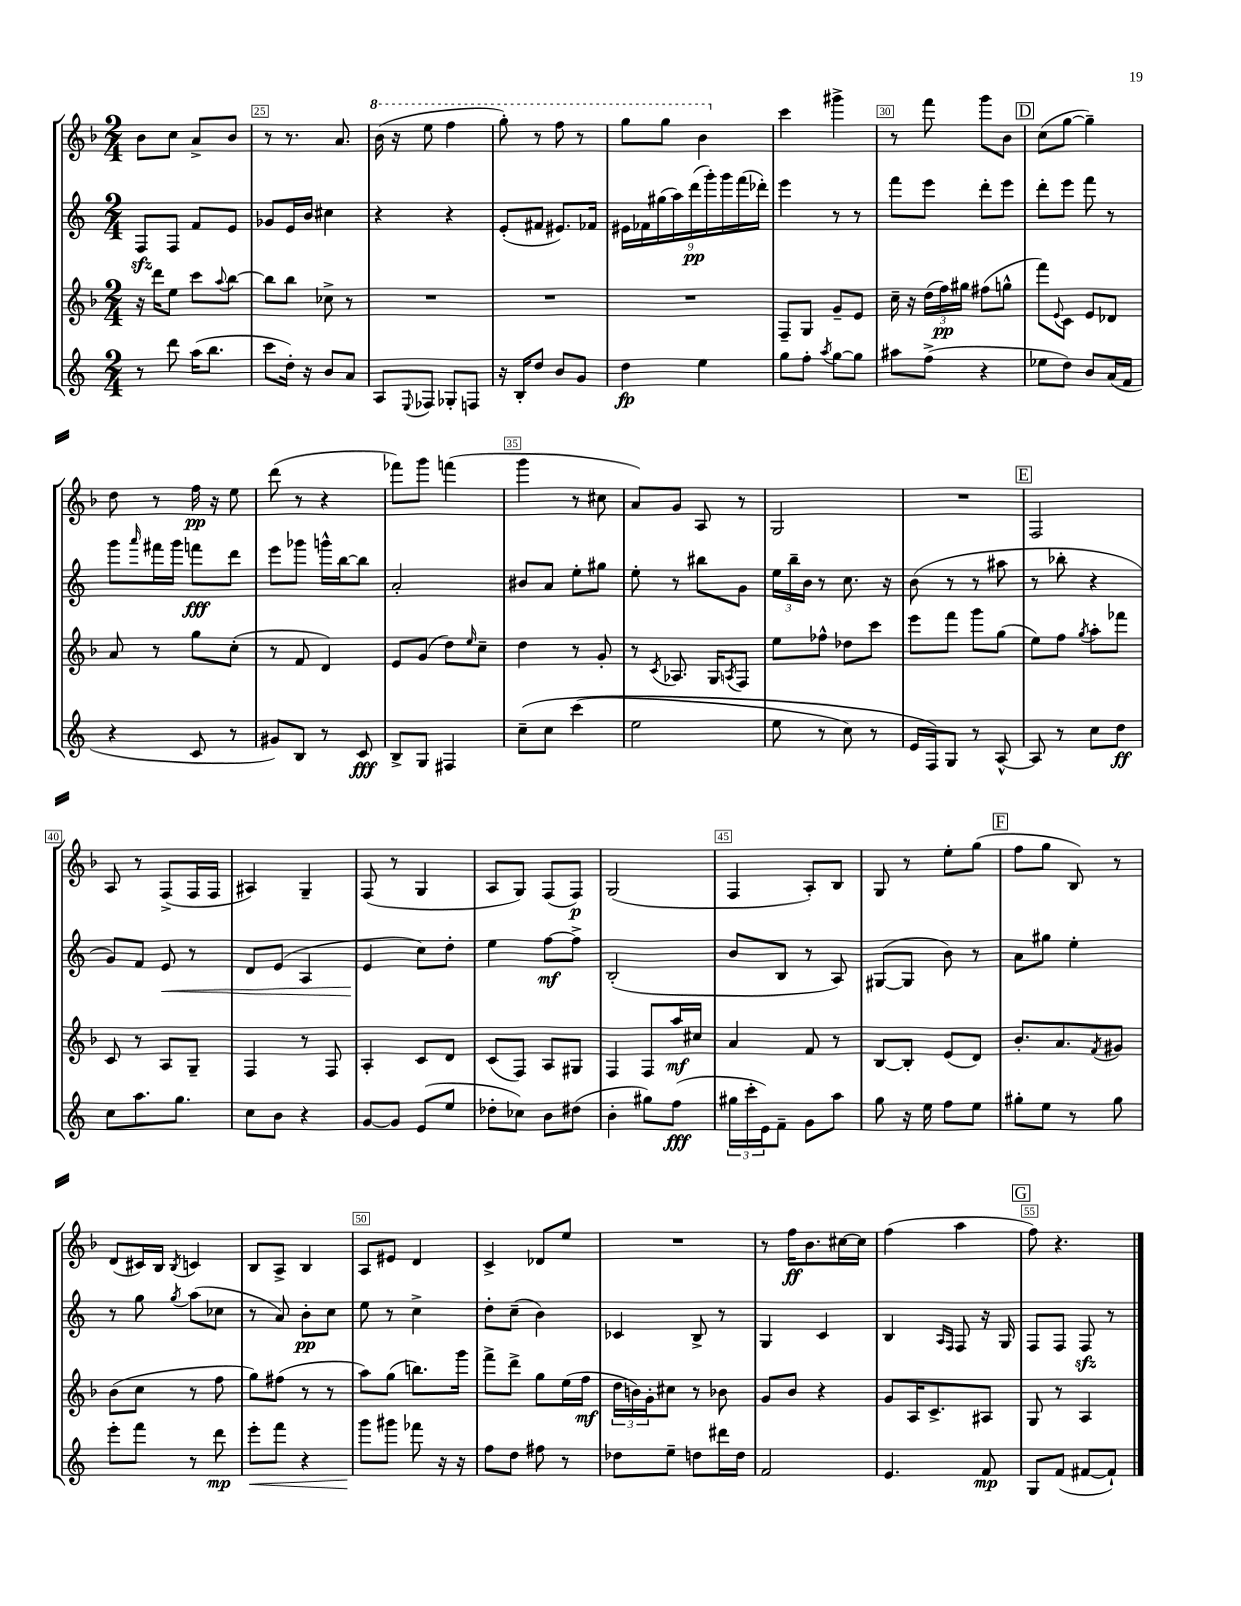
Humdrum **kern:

**kern	**kern	**kern	**kern
*staff4	*staff3	*staff2	*staff1
*clefG2	*clefG2	*clefG2	*clefG2
*k[]	*k[b-]	*k[]	*k[b-]
*M2/4	*M2/4	*M2/4	*M2/4
8r	16r	8F	8b-
.	16ddd	.	.
8ddd	8ee	8F	8cc
(16aa	8ccc	8f	8a^
8.bb	.	.	.
.	8qqaa	.	.
.	[8bb-	8e	8b-
=	=	=	=
8ccc	8bb-]	8g-	8r
16dd')	8bb-	16e	8.r
16r	.	16b	.
8b	8cc-^	4cc#	.
.	.	.	8.a
8a	8r	.	.
=	=	=	=
8A	2r	4r	(16bb-
.	.	.	16r
8qqE	.	.	.
8F-	.	.	8eee
8G-'	.	4r	4fff
8F	.	.	.
=	=	=	=
16r	2r	(8e'	8ggg')
16B'	.	.	.
8dd	.	8f#	8r
8b	.	8.e#)	8fff
8g	.	.	8r
.	.	16f-	.
=	=	=	=
4dd	2r	18e#	8ggg
.	.	18f-	.
.	.	(18gg#	.
.	.	.	8ggg
.	.	18aa)	.
.	.	(18ddd	.
4ee	.	.	4bb-
.	.	18ggg')	.
.	.	18ggg	.
.	.	(18fff	.
.	.	18ddd-')	.
=	=	=	=
8gg	8F~	4eee	4ccc
8ff'	8G	.	.
8qaa	.	.	.
[8gg	8g~	8r	4ggg#^
8gg]	8e	8r	.
=	=	=	=
8aa#	16cc~	8fff	8r
.	16r	.	.
(8ff^	(24dd	8eee	8fff
.	24ff)	.	.
.	24gg#	.	.
4r	(8ff#	8ddd'	8ggg
.	8gg^^	8eee	8b-
=	=	=	=
8ee-	8fff)	8ddd'	(8cc
.	8qqe	.	.
8dd)	8c	8eee	[8gg
8b	8e	8fff	4gg~])
(16a	8d-	8r	.
16f	.	.	.
=	=	=	=
4r	8a	8ggg	8dd
.	.	16qqaaa	.
.	8r	16fff#	8r
.	.	16ggg	.
8c	8gg	8fff	16ff
.	.	.	16r
8r	(8cc'	8ddd	8ee
=	=	=	=
8g#)	8r	8eee	(8ddd
8B	8f	8ggg-	8r
8r	4d)	16ggg^^	4r
.	.	[16bb	.
8c	.	8bb]	.
=	=	=	=
8B^	8e	2a'	8fff-)
8G	(8g	.	8ggg
4F#	8dd)	.	(4fff
.	16qqee	.	.
.	8cc~	.	.
=	=	=	=
&(8cc~	4dd	8b#	4ggg
8cc	.	8a	.
(4ccc	8r	8ee'	8r
.	8g'	8gg#	8cc#
=	=	=	=
2ee	8r	8ee'	8a)
.	8qc	.	.
.	8.A-	8r	8g
.	.	8bb#	8A
.	16G	.	.
.	8qA	.	.
.	8F	8g	8r
=	=	=	=
8ee	8ee	24ee	2G
.	.	24bb~	.
.	.	24b	.
8r	8ff-^^	8r	.
8cc)	8dd-	8.cc	.
8r	8ccc	.	.
.	.	16r	.
=	=	=	=
16e	8eee	(8b	2r
16F&)	.	.	.
8G	8fff	8r	.
8r	8ggg	8r	.
[8A^^	(8gg	8aa#	.
=	=	=	=
8A]	8ee)	8r	2F
8r	8ff	8bb-'	.
.	8qgg	.	.
8cc	8aa'	4r	.
8dd	8fff-	.	.
=	=	=	=
8cc	8c	8g)	8A
8.aa	8r	8f	8r
.	8A	8e	(8F^
8.gg	.	.	.
.	8G~	8r	16F
.	.	.	16F
=	=	=	=
8cc	4F	8d	4A#)
8b	.	(8e	.
4r	8r	4A	4G~
.	8F	.	.
=	=	=	=
[8g	4A'	4e	(8F
8g]	.	.	8r
(8e	8c	8cc)	4G
8ee	8d	8dd'	.
=	=	=	=
8dd-'	(8c	4ee	8A
8cc-)	8F)	.	8G)
8b	8A	[8ff	(8F
(8dd#	8G#	8ff^]	8F)
=	=	=	=
4b'	4F	(2B'	(2G
8gg#)	8F	.	.
(8ff	16aa	.	.
.	16cc#	.	.
=	=	=	=
24gg#	4a	8b	4F
24ccc'	.	.	.
24e)	.	.	.
8f~	.	8B	.
8g	8f	8r	8A')
8aa	8r	8A)	8B-
=	=	=	=
8gg	[8B-	([8G#	8G
16r	8B-']	8G#]	8r
16ee	.	.	.
8ff	(8e	8b)	8ee'
8ee	8d)	8r	(8gg
=	=	=	=
8gg#'	8.b-'	8a	8ff
8ee	.	8gg#	8gg
.	8.a	.	.
8r	.	4ee'	8B-)
.	8qf	.	.
8gg#	8g#	.	8r
=	=	=	=
8eee'	(8b-	8r	(8d
8fff	8cc	8gg	16c#)
.	.	.	16B-
.	.	8qgg	8qB-
8r	8r	(8aa	4c
8ddd	8ff	8cc-	.
=	=	=	=
8eee'	8gg)	8r	8B-
8fff	(8ff#	8a)	8A^
4r	8r	8b'	4B-
.	8r	8cc	.
=	=	=	=
8ggg	8aa)	8ee	8A
8ggg#	(8gg	8r	8e#
8fff-	8.bb)	4cc^	4d
16r	.	.	.
16r	16ggg	.	.
=	=	=	=
8ff	8fff^	8dd'	4c^
8dd	8ddd^	(8cc~	.
8ff#	8gg	4b)	8d-
8r	(16ee	.	8ee
.	16ff	.	.
=	=	=	=
8dd-	24dd	4c-	2r
.	24b)	.	.
.	24g'	.	.
8ee~	8cc#	.	.
8dd	8r	8B^	.
16ddd#	8b-	8r	.
16dd	.	.	.
=	=	=	=
2f	8g	4G	8r
.	8b-	.	16ff
.	.	.	8.b-
.	4r	4c	.
.	.	.	[16cc#
.	.	.	16cc#]
=	=	=	=
4.e	8g	4B	(4ff
.	16A	.	.
.	8.c^	.	.
.	.	16qqA	.
.	.	16qqF	.
.	.	8F	4aa
8f	8A#	16r	.
.	.	16G	.
=	=	=	=
8G	8G	8F	8ff)
(8f	8r	8F	4.r
[8f#	4A	8F	.
8f#`])	.	8r	.
==	==	==	==
*-	*-	*-	*-
